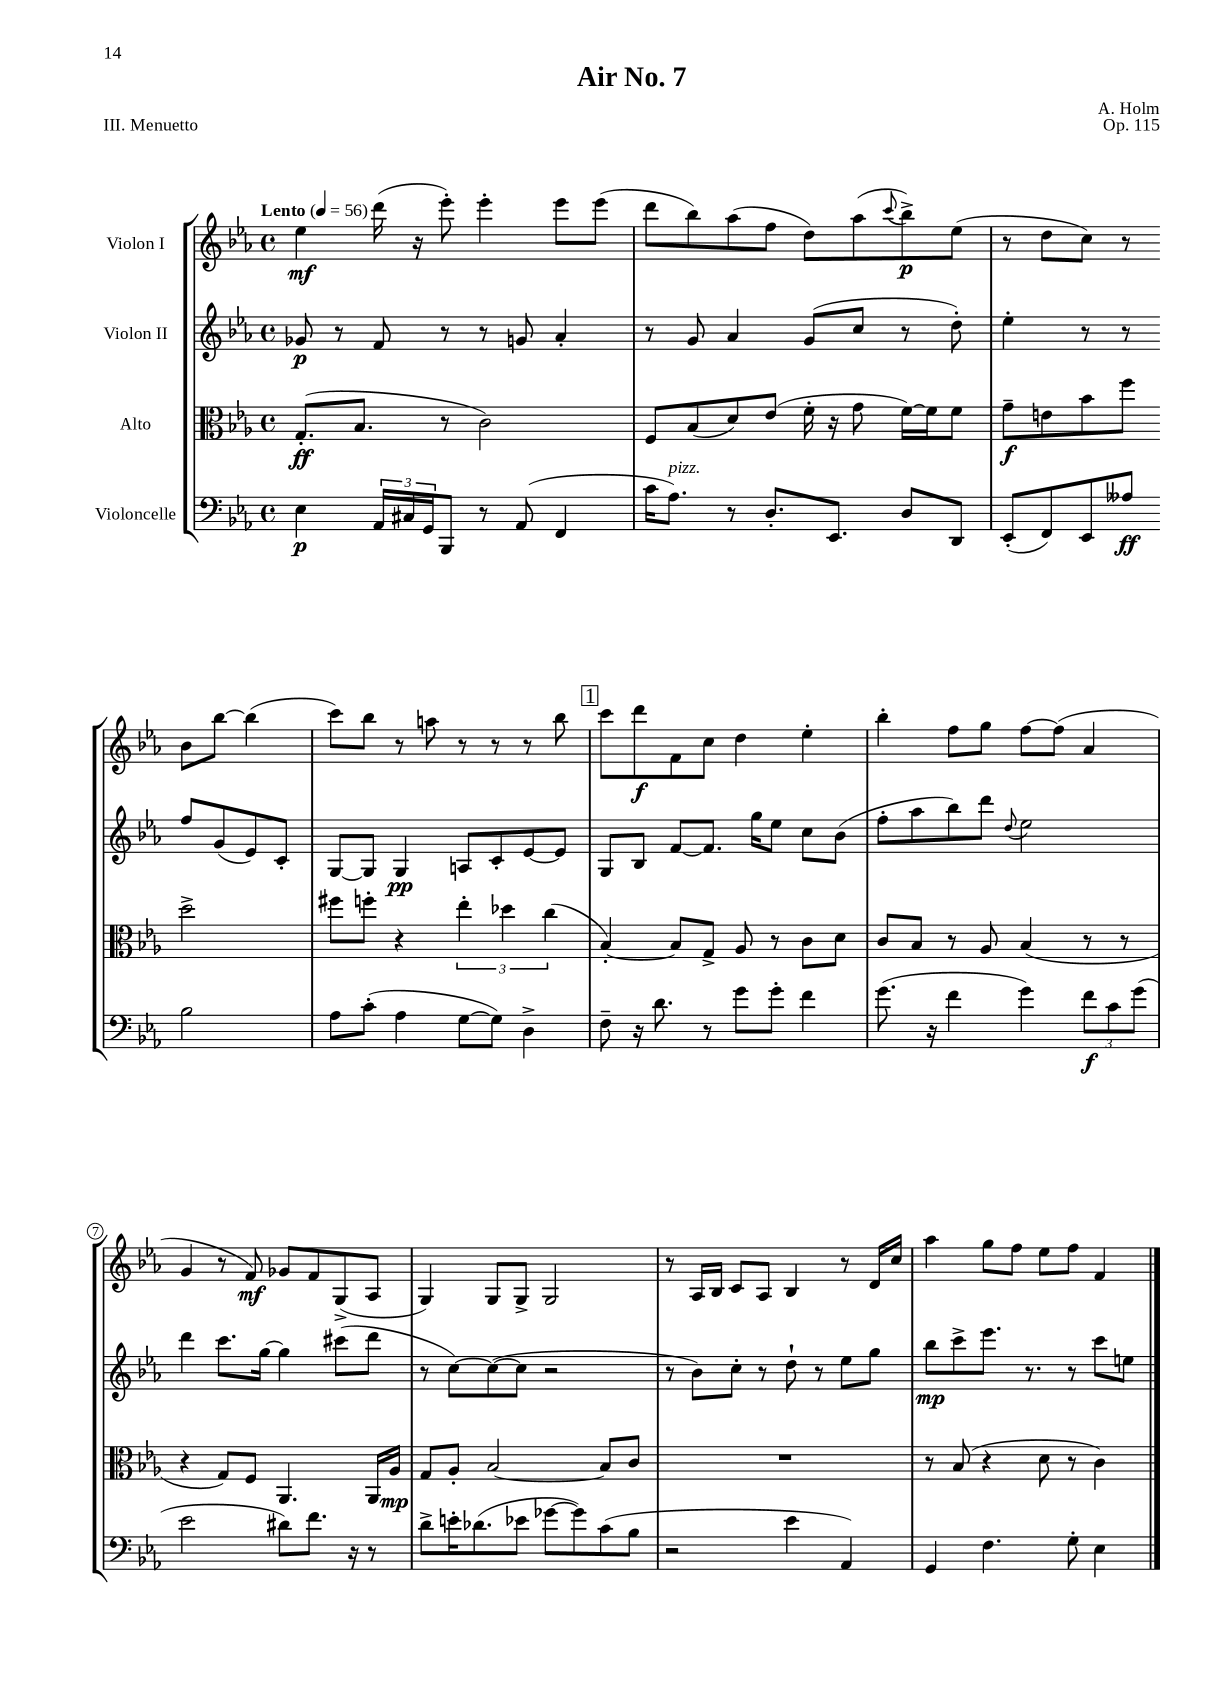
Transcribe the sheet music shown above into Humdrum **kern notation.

**kern	**kern	**kern	**kern
*staff4	*staff3	*staff2	*staff1
*clefF4	*clefC3	*clefG2	*clefG2
*k[b-e-a-]	*k[b-e-a-]	*k[b-e-a-]	*k[b-e-a-]
*M4/4	*M4/4	*M4/4	*M4/4
*met(c)	*met(c)	*met(c)	*met(c)
*MM56	*MM56	*MM56	*MM56
4E-	(8.G'	8g-	4ee-
.	.	8r	.
.	8.B-	.	.
24AA-	.	8f	(16ddd
24C#	.	.	.
.	.	.	16r
24GG	.	.	.
8BBB-	8r	8r	8eee-')
8r	2c)	8r	4eee-'
(8AA-	.	8g	.
4FF	.	4a-'	8eee-
.	.	.	(8eee-
=	=	=	=
16c	8F	8r	8ddd
8.A-)	.	.	.
.	(8B-	8g	8bb-)
8r	8d)	4a-	(8aa-
8.D'	(8e-	.	8ff
.	16f'	(8g	8dd)
8.EE-	16r	.	.
.	8g	8cc	(8aa-
.	.	.	8qqccc
8D	[16f)	8r	8bb-^)
.	16f]	.	.
8DD	8f	8dd')	(8ee-
=	=	=	=
(8EE-'	8g~	4ee-'	8r
8FF)	8e	.	8dd
8EE-	8b-	8r	8cc)
8A--	8ff	8r	8r
2B-	2dd^	8ff	8b-
.	.	(8g	[8bb-
.	.	8e-)	(4bb-]
.	.	8c'	.
=	=	=	=
8A-	8ff#	[8G	8ccc)
(8c'	8ff'	8G]	8bb-
4A-	4r	4G	8r
.	.	.	8aa
[8G	6ee-'	8A	8r
8G])	.	8c'	8r
.	6dd-	.	.
4D^	.	[8e-	8r
.	(6cc	.	.
.	.	8e-]	8bb-
=	=	=	=
8F~	[4B-')	8G	8ccc
16r	.	8B-	8ddd
8.d	.	.	.
.	8B-]	[8f	8f
8r	8G^	8.f]	8cc
8g	8A-	.	4dd
.	.	16gg	.
8g'	8r	8ee-	.
4f	8c	8cc	4ee-'
.	8d	(8b-	.
=	=	=	=
(8.g	8c	8ff'	4bb-'
.	8B-	8aa-	.
16r	.	.	.
4f	8r	8bb-)	8ff
.	8A-	8ddd	8gg
.	.	8qqdd	.
4g)	(4B-	2ee-	[8ff
.	.	.	(8ff]
12f	8r	.	4a-
12c	.	.	.
.	8r	.	.
(12g	.	.	.
=	=	=	=
2e-	4r	4ddd	4g
.	8G)	8.ccc	8r
.	8F	.	8f)
.	.	[16gg	.
8d#)	4.AA-	4gg]	8g-
8.f	.	.	8f
.	.	(8ccc#	(8G^
16r	.	.	.
8r	16AA-	8ddd	8A-
.	16A-	.	.
=	=	=	=
8d^	8G	8r	4G)
16e'	8A-'	[8cc)	.
(8.d-	.	.	.
.	[2B-	(8cc_	8G
8e-	.	8cc]	8G^
[8g-	.	2r	2G
8g-])	.	.	.
(8c	8B-]	.	.
8B-	8c	.	.
=	=	=	=
2r	1r	8r	8r
.	.	8b-)	16A-
.	.	.	16B-
.	.	8cc'	8c
.	.	8r	8A-
4e-	.	8dd`	4B-
.	.	8r	.
4AA-)	.	8ee-	8r
.	.	8gg	16d
.	.	.	16cc
=	=	=	=
4GG	8r	8bb-	4aa-
.	(8B-	8ccc^	.
4.F	4r	8.eee-	8gg
.	.	.	8ff
.	.	8.r	.
.	8d	.	8ee-
8G'	8r	8r	8ff
4E-	4c)	8ccc	4f
.	.	8ee	.
==	==	==	==
*-	*-	*-	*-
